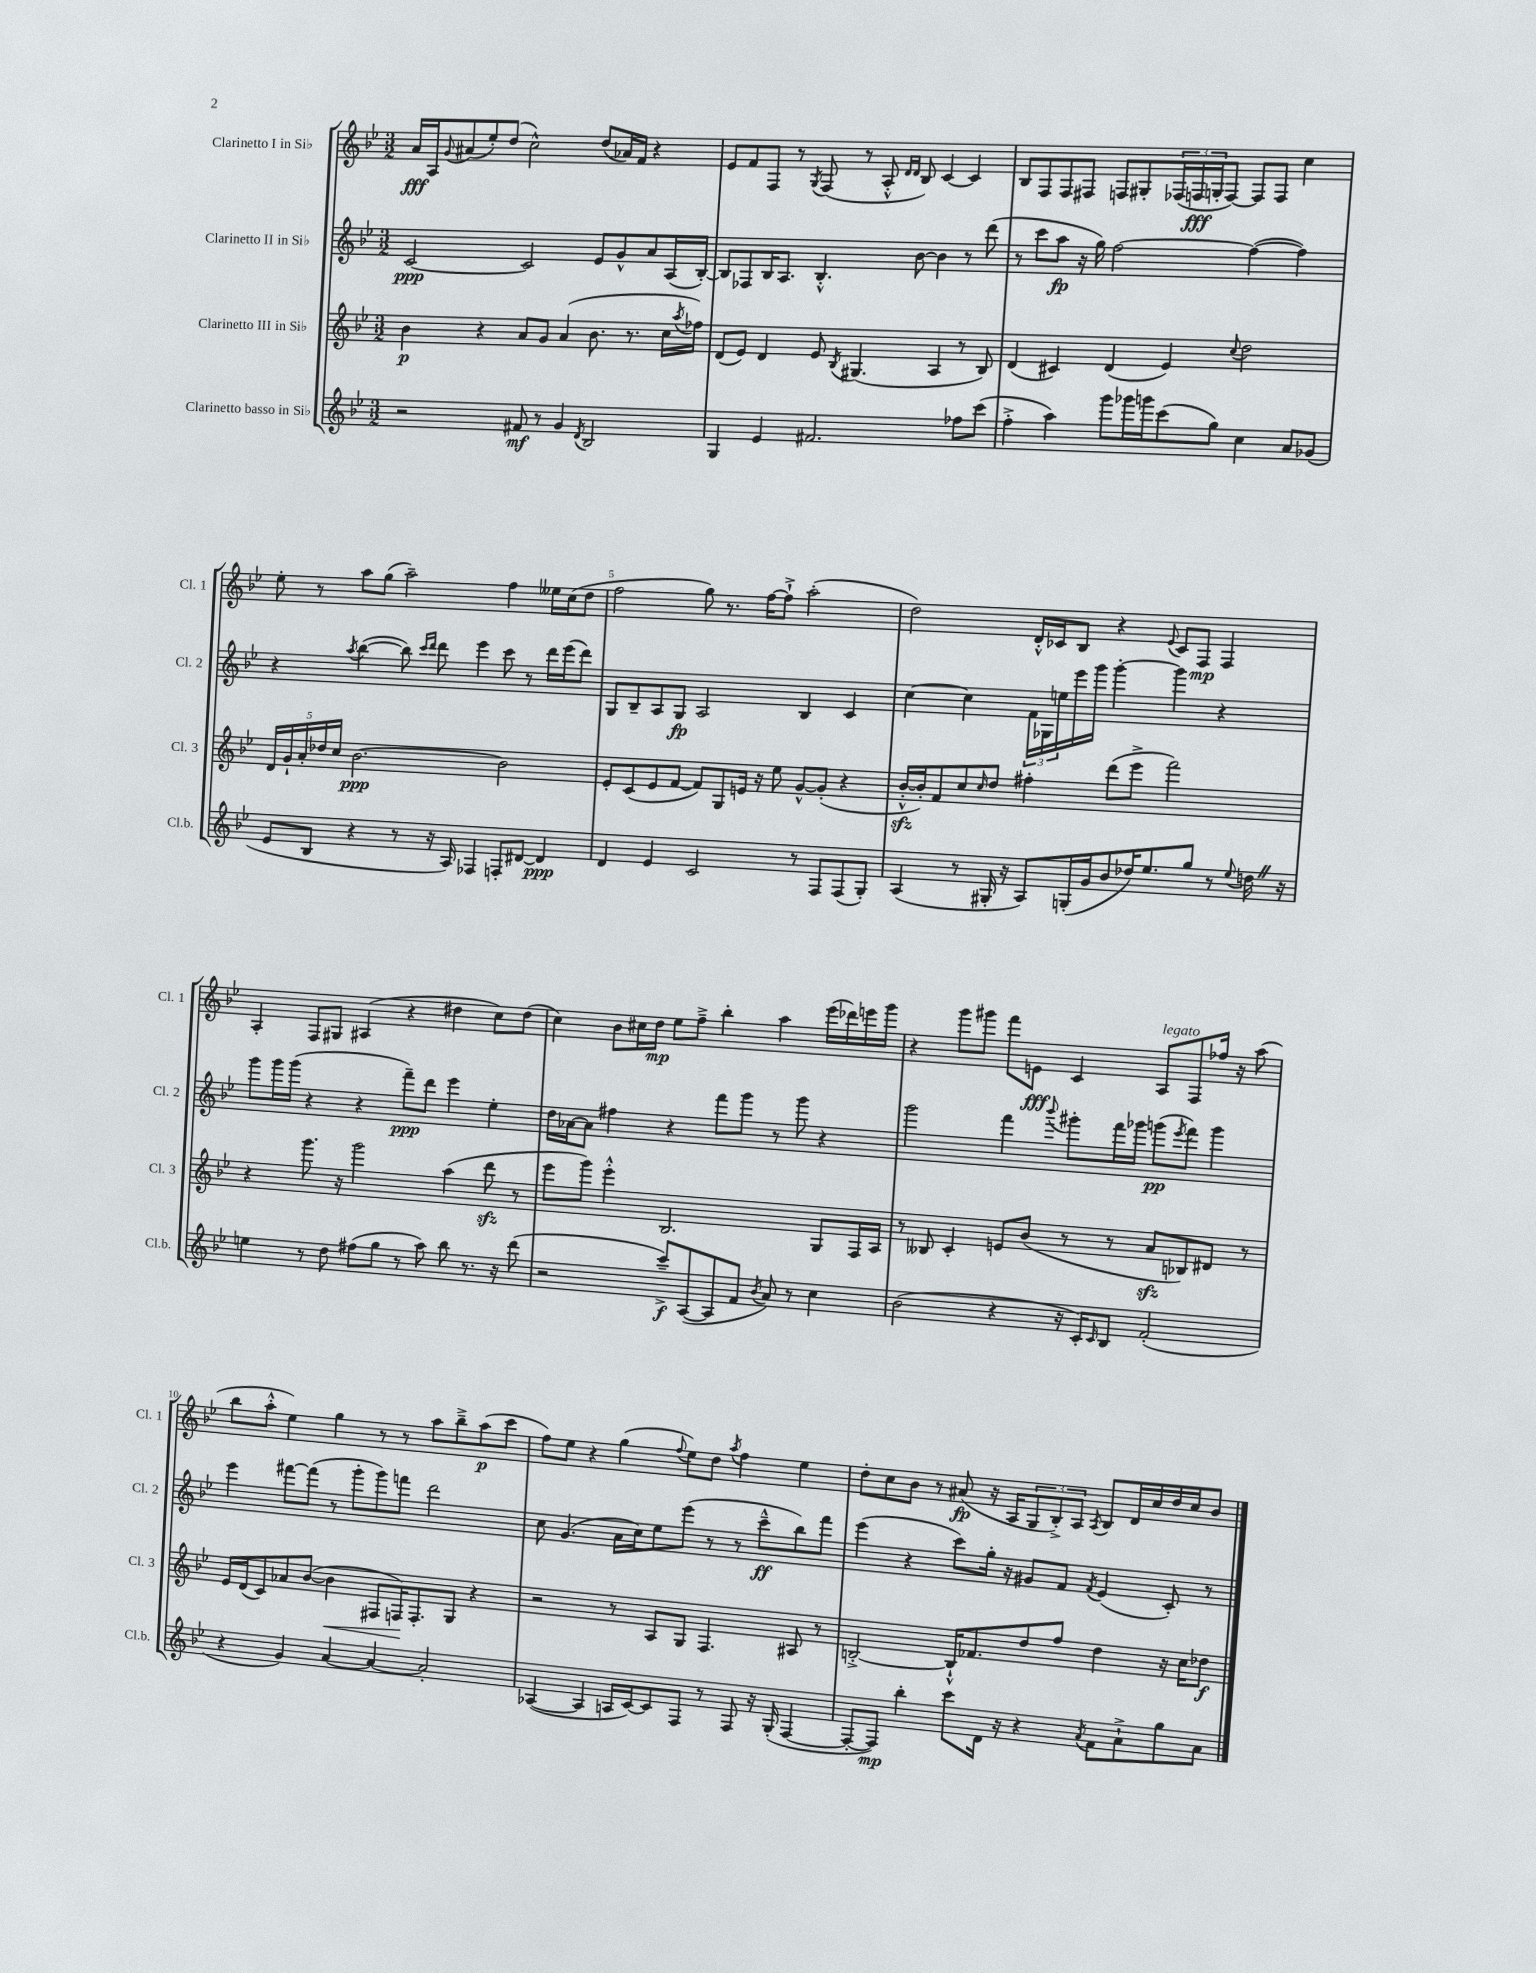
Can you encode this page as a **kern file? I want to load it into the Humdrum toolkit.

**kern	**kern	**kern	**kern
*staff4	*staff3	*staff2	*staff1
*clefG2	*clefG2	*clefG2	*clefG2
*k[b-e-]	*k[b-e-]	*k[b-e-]	*k[b-e-]
*M3/2	*M3/2	*M3/2	*M3/2
2r	4b-	[2c	16a
.	.	.	16A
.	.	.	8qqg
.	.	.	(8a#
.	4r	.	8ee-')
.	.	.	(8dd
8f#	8a	2c]	2cc^^)
8r	8g	.	.
4g	(4a	.	.
8qd	.	.	.
2B-	8.b-	8e-	(8dd
.	.	8g^^	16a-)
.	8.r	.	16f
.	.	8a	4r
.	16cc	(16A	.
.	8qaa	.	.
.	16ff-)	[16B-')	.
=	=	=	=
4G	(8d	8B-]	8e-
.	8e-)	8F-	8f
4e-	4d	16B-	8F
.	.	8.A	.
.	.	.	8r
.	.	.	8qG
2.f#	8e-	4.B-'^^	(8F
.	8qB-	.	.
.	(4.G#	.	8r
.	.	.	8A'^^
.	.	.	16qqd
.	.	.	16qqd
.	.	[8b-	8B-)
.	4A	4b-]	[4c
8ff-	8r	8r	4c]
(8ccc	8B-)	(8ddd	.
=	=	=	=
4ff'^	(4d	8r	8B-
.	.	8ccc	8F
4aa)	4c#)	8aa	8F
.	.	16r	8F#
.	.	16gg)	.
8ggg	(4d	[2ff	8F
16ggg-	.	.	8G#'
16ggg	.	.	.
(8ccc	4e-)	.	(24F-
.	.	.	24F
.	.	.	24G'
8gg)	.	.	[8F)
.	8qqcc	.	.
4cc	2dd	(4ff_	8F]
.	.	.	8F
8a	.	4ff])	4cc
(8g-	.	.	.
=	=	=	=
8e-	20d	4r	8ee-'
.	20g`	.	.
.	20a'	.	.
8B-	.	.	8r
.	20dd-	.	.
.	20cc	.	.
.	.	8qaa	.
4r	[2.b-	([4bb-	8aa
.	.	.	(8gg
8r	.	8bb-])	2aa~)
.	.	16qqccc	.
.	.	16qqddd	.
16r	.	8ddd	.
16A)	.	.	.
4F-	.	4eee-	.
8F'	2b-]	8ccc	4ff
[8d#	.	8r	.
4d#]	.	16ddd	16ee--
.	.	(16eee-	(16cc
.	.	8ddd)	8dd
=	=	=	=
4d	8e-'	8G	2ff
.	(8c	8B-~	.
4e-	8e-	8A	.
.	[8f	8G	.
2c	8f])	2A	8gg)
.	8G	.	8.r
.	16e	.	.
.	16r	.	[16ff
.	8ee-	.	8ff`^]
8r	[8g^^	4B-	(2aa'
8F	(8g']	.	.
(8F	4r	4c	.
8G')	.	.	.
=	=	=	=
(4A	[16b-'^^	[4cc	2dd)
.	16b-'])	.	.
.	8f	.	.
8r	8cc	4cc]	.
.	16qqcc	.	.
16G#'	8dd	.	.
16r	.	.	.
8A)	4ff#'	24f	16d'^^
.	.	24G-	.
.	.	.	16c-
.	.	24ee	.
(16G'	.	16eee-	8B-
16g	.	16ggg	.
8b-	(8ddd	[4ggg'	4r
16dd-)	8eee-^	.	.
8.ee-	.	.	.
.	.	.	8qqe-
.	2fff)	4ggg]	8c-
8gg	.	.	8F
8r	.	4r	4F
8qqee-	.	.	.
16dd	.	.	.
16r	.	.	.
=	=	=	=
4ee	4r	8ggg	4A'
.	.	16ggg	.
.	.	(16ggg	.
8r	8.ggg	4r	8F
8dd	.	.	8G#
.	16r	.	.
(8ff#	2ggg	4r	(4A#
8gg	.	.	.
8r	.	8fff~)	4r
8aa)	.	8ddd	.
8bb-	(4aa	4eee-	4dd#
8.r	.	.	.
.	8ddd	4ee-'	8cc)
16r	.	.	.
(8ddd	8r	.	(8dd#
=	=	=	=
2r	8eee-	16dd	4cc)
.	.	[16a-	.
.	8ggg)	8a-]	.
.	4eee-'^^	4ff#	8b-
.	.	.	16cc#
.	.	.	16dd
8ccc~^)	2.B-	4r	8ee-
([8A	.	.	8ff~^
8A]	.	8fff	4bb-'
8f	.	8ggg	.
8qb-	.	.	.
8a)	.	8r	4aa
8r	.	8ggg	.
4cc	8G	4r	(16eee-
.	.	.	16ddd-)
.	16F	.	16eee
.	16A	.	16ggg
=	=	=	=
(2b-	8r	2ggg	4r
.	8B--	.	.
.	4c'	.	8ggg
.	.	.	8ggg#
4r	8e	4fff	8fff
.	(8b-	.	8e
.	.	8qqbbb-	.
16r	8r	8ggg#'	4c
16c')	.	.	.
16qqc	.	.	.
8B-	8r	16fff	.
.	.	16ggg-	.
(2f'	8a	(8ggg	8A
.	.	8qeee-	.
.	8B-)	8fff)	8F
.	8d#	4ggg	16ff-
.	.	.	16r
.	8r	.	(8aa
=	=	=	=
4r	16e-	4eee-	8bb-
.	(16d	.	.
.	8c)	.	8aa'^^
4g)	8a-	[8fff#	4ee-)
.	([8b-	(8fff#]	.
[4a	4b-]	8r	4gg
.	.	8ggg'	.
4a_	8F#	8ggg)	8r
.	16F)	8fff	8r
.	8.F'	.	.
2a']	.	2ddd	8aa
.	8G	.	8bb-~^
.	4r	.	(8aa
.	.	.	8ccc
=	=	=	=
([4A-	2r	8cc	8ff)
.	.	(4.g	8ee-
4A-]	.	.	4r
16A	8r	16a	(4gg
[16c)	.	16cc)	.
8c]	8A	8ee-	.
.	.	.	8qqff
8F	8G	(8eee-	8ee-)
8r	4.F	8r	8dd
.	.	.	8qaa
8F	.	8r	4ff
16r	.	8ccc~^^	.
(16G'	.	.	.
[4F	8A#	8bb-)	4ee-
.	8r	8fff	.
=	=	=	=
8F'_	[2B'^	(4eee-	8dd'
8F])	.	.	8cc
4bb-'	.	4r	8b-
.	.	.	8r
8ccc	16B`^^]	8ccc)	(8a#
.	8.f-	.	.
16d	.	16gg'	16r
16r	.	16r	16A
4r	8dd	8g#	12G
.	.	.	12B-'^)
.	8ff	8f	.
.	.	.	12A
8qa	.	8qf	8qA
8f	4dd	(4e-	8B-
8a`^	.	.	16d
.	.	.	16cc
8gg	16r	8c')	16dd
.	16cc	.	16cc
8a	8dd-	8r	8b-
==	==	==	==
*-	*-	*-	*-
